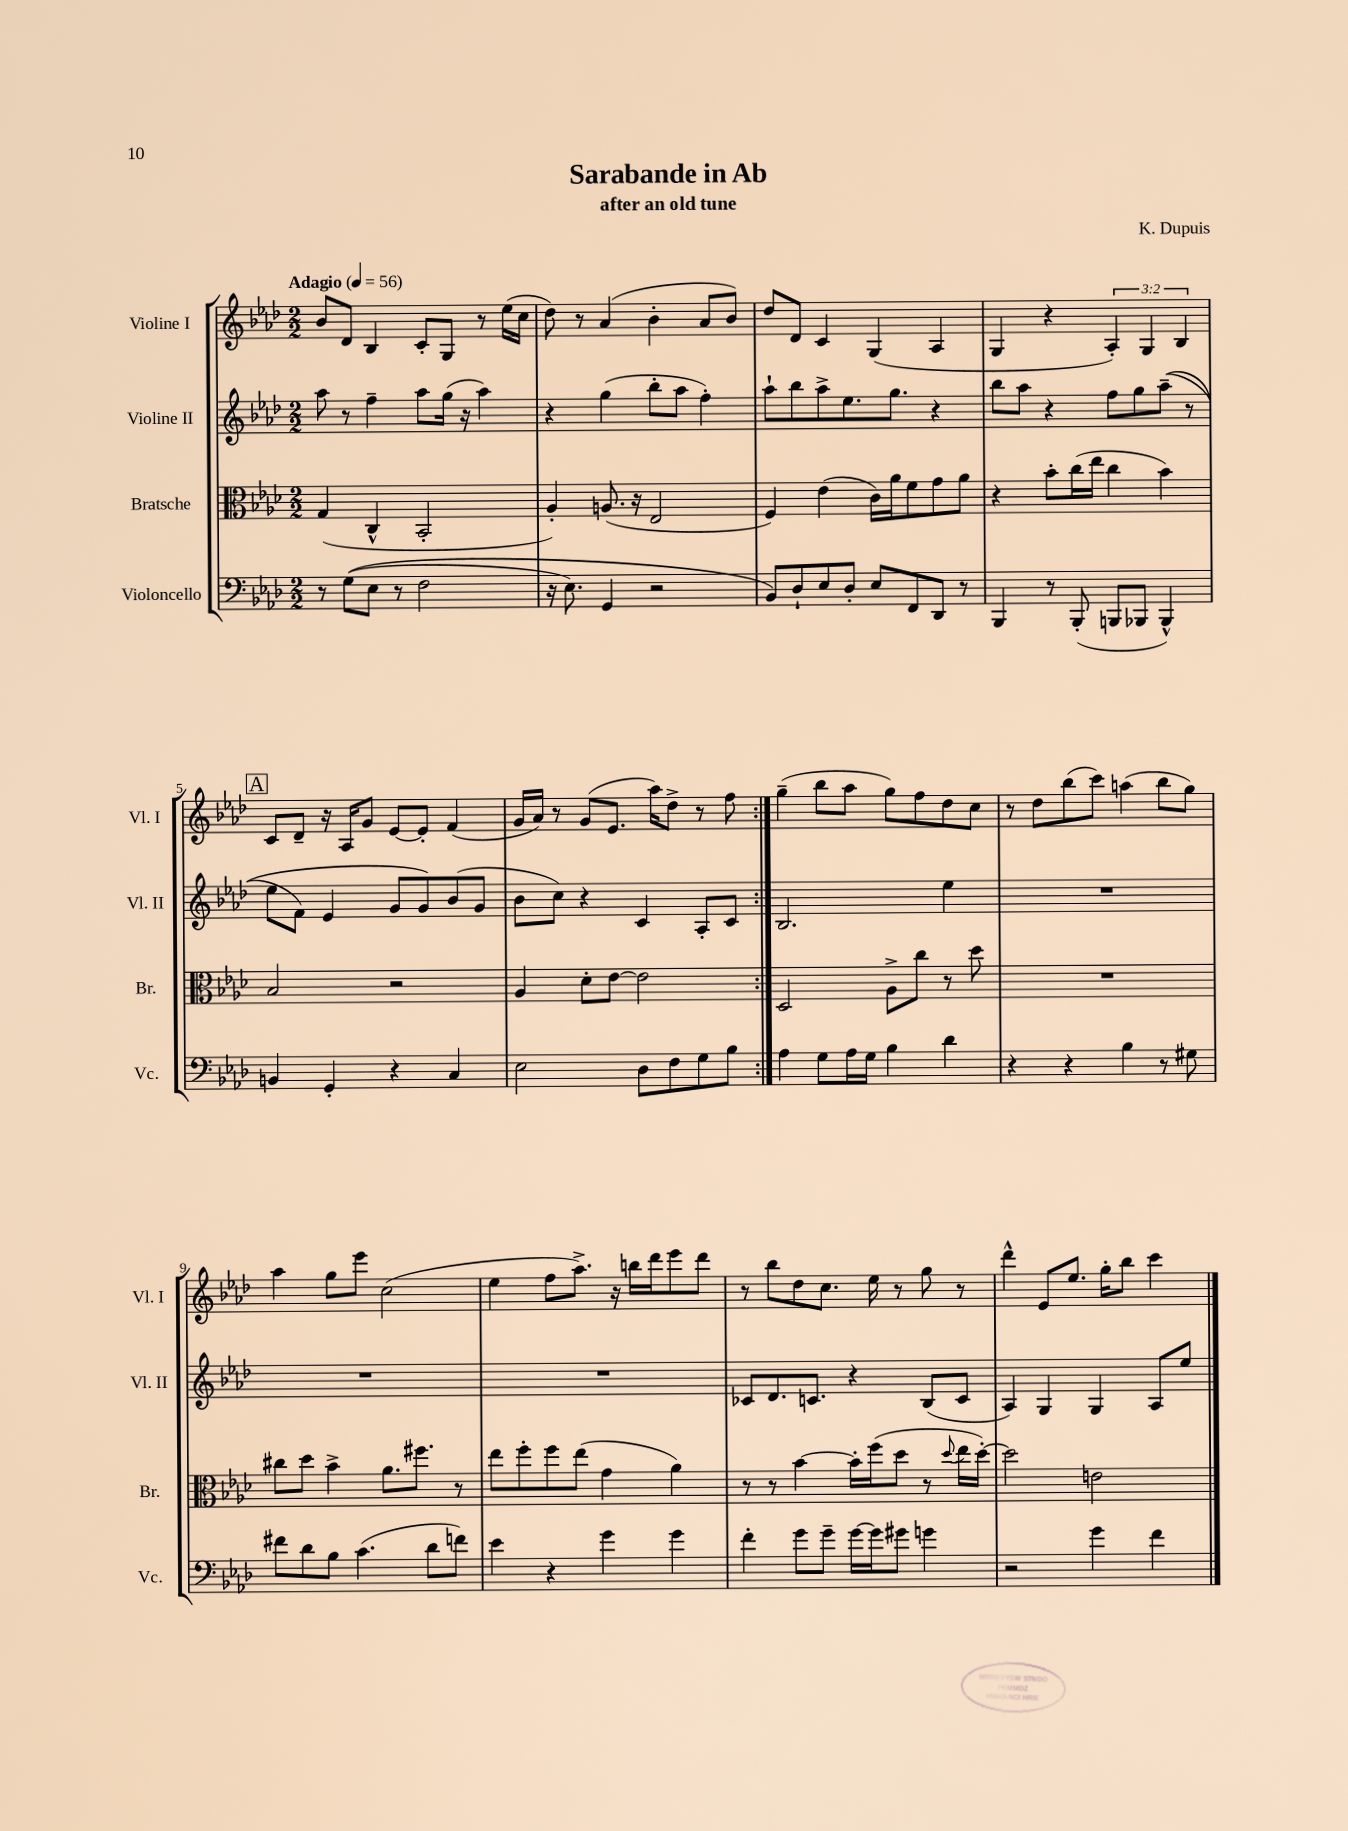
\header { title = "Sarabande in Ab" composer = "K. Dupuis" subtitle = "after an old tune" }
<<
\new StaffGroup <<
\new Staff = "s0" \with { instrumentName = "Violine I" shortInstrumentName = "Vl. I" } {
    \clef treble \key aes \major \numericTimeSignature \time 2/2 \override Staff.TupletNumber.text = #tuplet-number::calc-fraction-text \tempo "Adagio" 4 = 56
    \repeat volta 2 { bes'8 des'8 bes4 c'8-. g8 r8 ees''16( c''16 |
    des''8) r8 aes'4( bes'4-. aes'8 bes'8) |
    des''8 des'8 c'4 g4( aes4 |
    g4 r4 \tuplet 3/2 { aes4-.) g4 bes4 } |
    \mark \markup { \box "A" } c'8 des'8-- r16 aes16 g'8 ees'8~ ees'8-. f'4( |
    g'16 aes'16) r8 g'8( ees'8. aes''16) des''8-> r8 f''8 | }
    g''4--( bes''8 aes''8 g''8) f''8 des''8 c''8 |
    r8 des''8 bes''8( c'''8) a''4( bes''8 g''8) |
    aes''4 g''8 ees'''8 c''2( |
    ees''4 f''8 aes''8.->) r16 b''16 des'''16 ees'''8 des'''8 |
    r8 bes''8 des''8 c''8. ees''16 r8 g''8 r8 |
    des'''4-^ ees'8 ees''8. g''16-. bes''8 c'''4 \bar "|." |
}
\new Staff = "s1" \with { instrumentName = "Violine II" shortInstrumentName = "Vl. II" } {
    \clef treble \key aes \major \numericTimeSignature \time 2/2
    \repeat volta 2 { aes''8 r8 f''4-- aes''8 g''16( r16 aes''4) |
    r4 g''4( bes''8-. aes''8 f''4-.) |
    aes''8-! bes''8 aes''8-> ees''8. g''8. r4 |
    bes''8 aes''8 r4 f''8 g''8 aes''8--(\( r8 |
    \mark \markup { \box "A" } ees''8 f'8) ees'4 g'8 g'8\) bes'8( g'8 |
    bes'8 c''8) r4 c'4 aes8-. c'8 | }
    bes2. ees''4 |
    R1 |
    R1 |
    R1 |
    ces'8 des'8. c'8. r4 bes8( c'8 |
    aes4) g4 g4 aes8 ees''8 \bar "|." |
}
\new Staff = "s2" \with { instrumentName = "Bratsche" shortInstrumentName = "Br." } {
    \clef alto \key aes \major \numericTimeSignature \time 2/2
    \repeat volta 2 { g4( c4-^ bes,2-. |
    aes4-.) a8.( r16 ees2 |
    f4) ees'4( c'16) aes'16 f'8 g'8 aes'8 |
    r4 bes'8-. c''16( ees''16 c''4 bes'4) |
    \mark \markup { \box "A" } bes2 r2 |
    aes4 des'8-. ees'8~ ees'2 | }
    des2 aes8-> c''8 r8 des''8 |
    R1 |
    cis''8 des''8 bes'4-> aes'8. fis''8. r8 |
    ees''8 f''8-. f''8 ees''8( g'4 aes'4) |
    r8 r8 bes'4~ bes'16-. f''16( des''8 r8 \appoggiatura { des''8 } ees''16 des''16~-.) |
    des''2 e'2 \bar "|." |
}
\new Staff = "s3" \with { instrumentName = "Violoncello" shortInstrumentName = "Vc." } {
    \clef bass \key aes \major \numericTimeSignature \time 2/2
    \repeat volta 2 { r8 g8(\( ees8 r8 f2 |
    r16 ees8.) g,4 r2 |
    bes,8\) des8-! ees8 des8-. ees8 f,8 des,8 r8 |
    bes,,4 r8 bes,,8-.( b,,8 bes,,8 bes,,4-^) |
    \mark \markup { \box "A" } b,4 g,4-. r4 c4 |
    ees2 des8 f8 g8 bes8 | }
    aes4 g8 aes16 g16 bes4 des'4 |
    r4 r4 bes4 r8 gis8 |
    fis'8 des'8 bes8 c'4.( des'8 f'8) |
    ees'4 r4 g'4 g'4 |
    f'4-. g'8 g'8-- g'16~ g'16 gis'8 g'4 |
    r2 g'4 f'4 \bar "|." |
}
>>
>>
